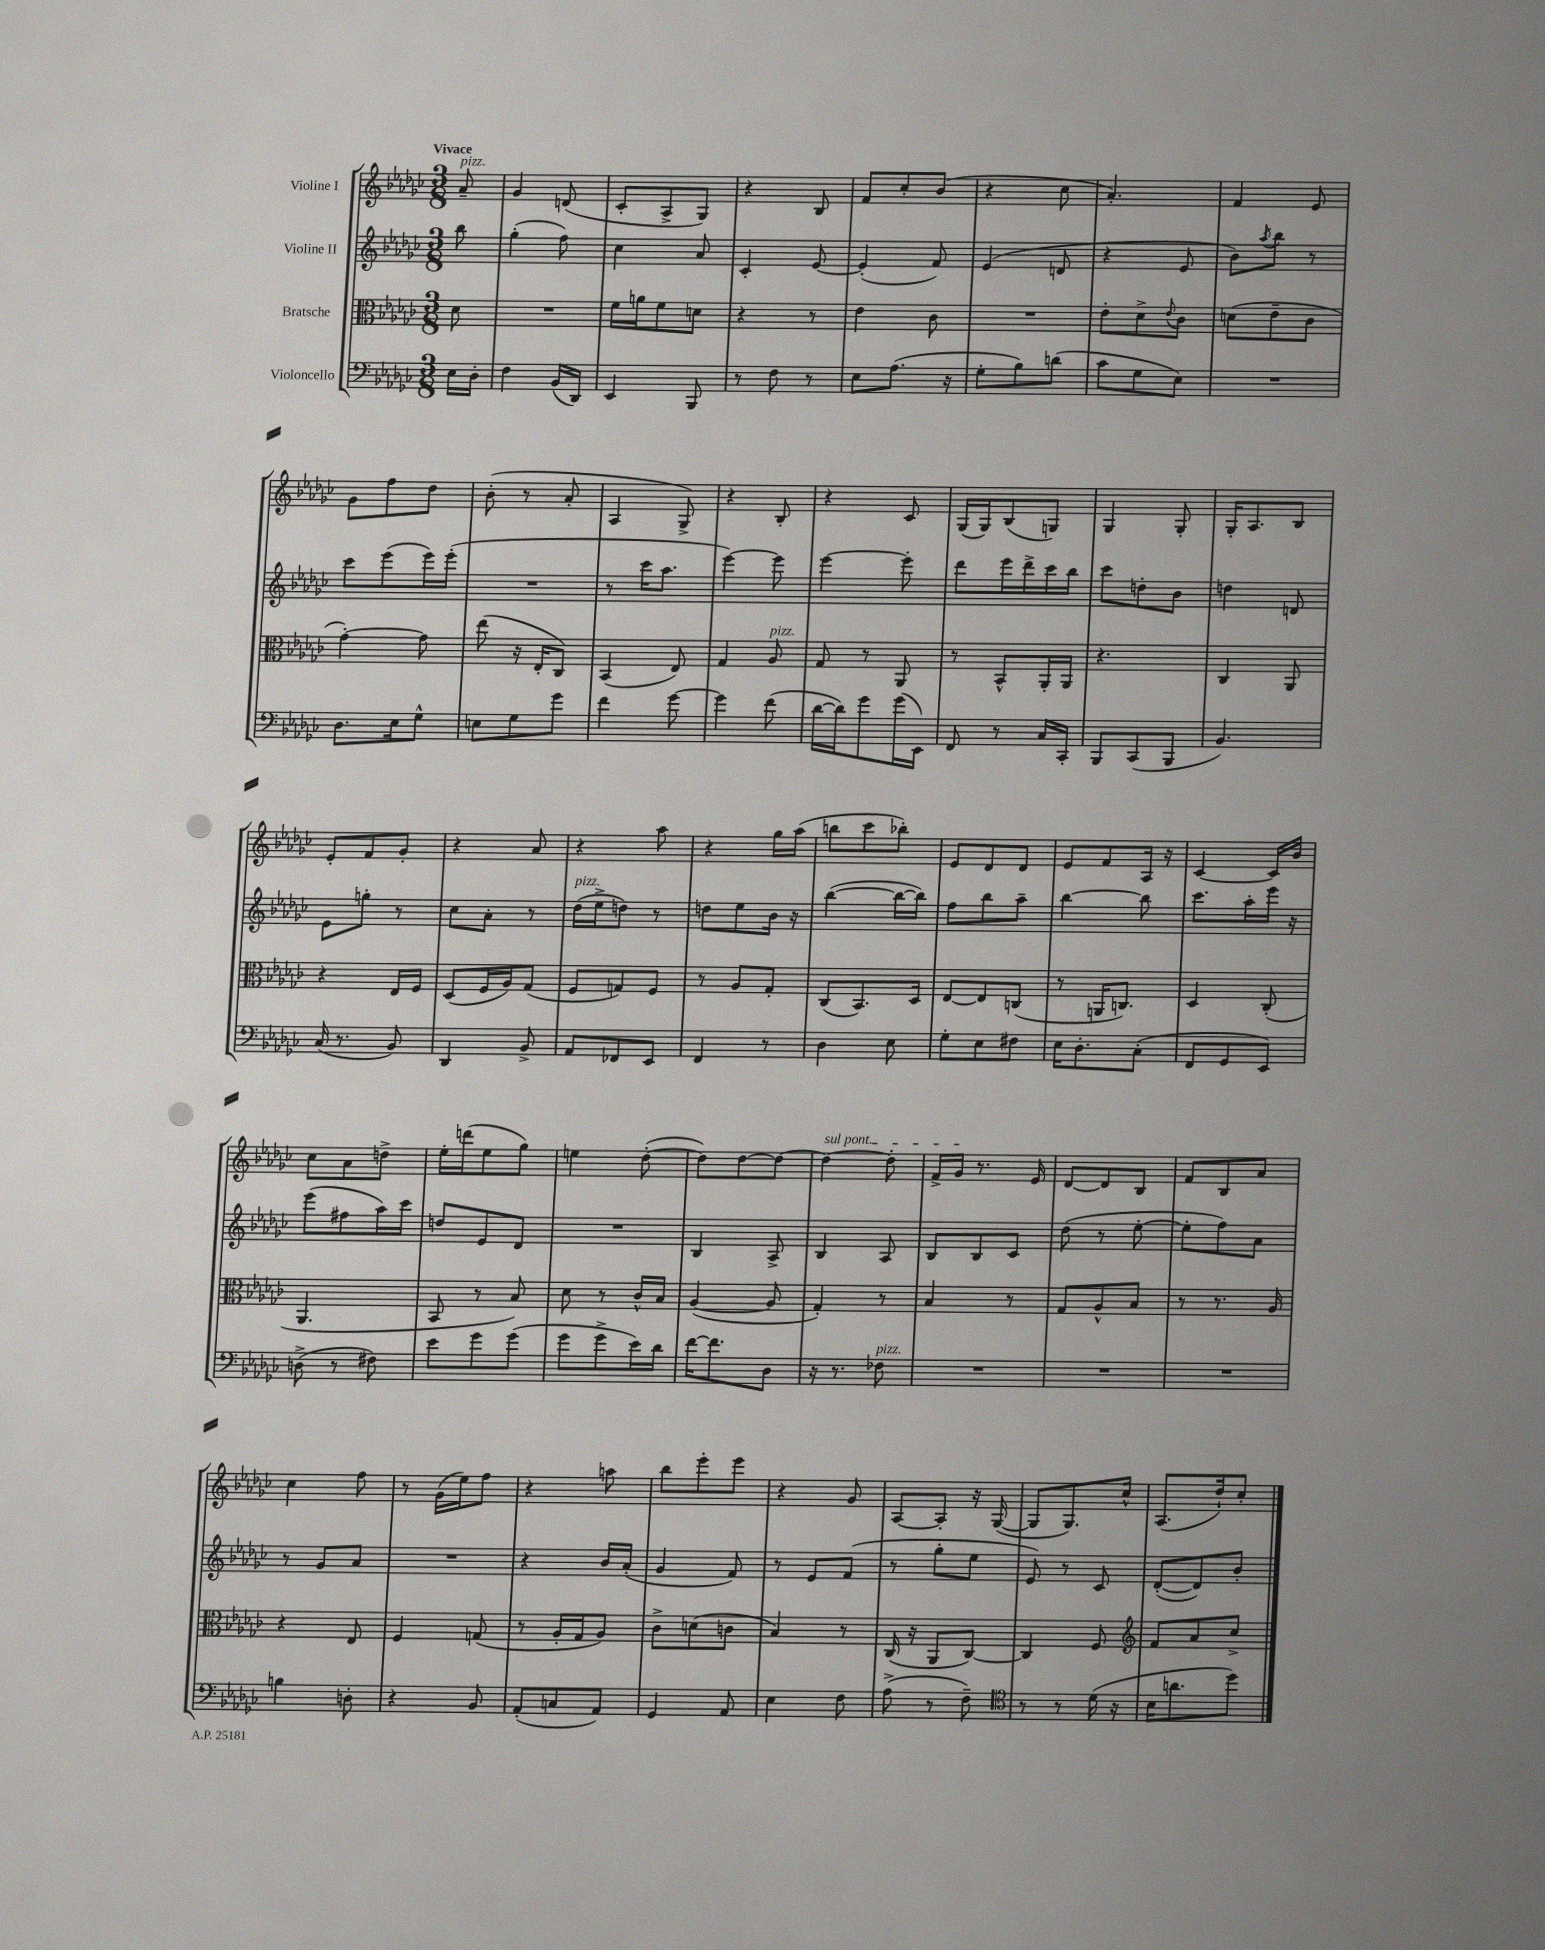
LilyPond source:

<<
\new StaffGroup <<
\new Staff = "s0" \with { instrumentName = "Violine I" } {
    \clef treble \key ges \major \numericTimeSignature \time 3/8 \partial 8 \tempo "Vivace"
    aes'8--^\markup { \italic "pizz." } |
    ges'4 d'8( |
    ces'8-. aes8-> ges8) |
    r4 bes8 |
    f'8 ces''8-. bes'8( |
    r4 ces''8 |
    aes'4.-.) |
    f'4 ees'8 |
    ges'8 f''8 des''8 |
    bes'8-.( r8 aes'8-. |
    aes4 ges8->) |
    r4 bes8-. |
    r4 ces'8 |
    ges16( ges16) bes8( g8) |
    ges4 ges8-. |
    ges16-. aes8. bes8 |
    ees'8-. f'8 ges'8-. |
    r4 aes'8 |
    r4 aes''8 |
    r4 ges''16 aes''16( |
    b''8 ces'''8 bes''8-.) |
    ees'8 des'8 des'8 |
    ees'8 f'8 aes16 r16 |
    ces'4~ ces'16 bes'16 |
    ces''8 aes'8 d''8-> |
    ees''16-. d'''16( ees''8 ges''8) |
    e''4 des''8~-.( |
    des''8) des''8~ des''8~ |
    \once \override TextSpanner.bound-details.left.text = \markup { \italic "sul pont." } des''4~\startTextSpan des''8-. |
    f'16-> ges'16\stopTextSpan r8. ees'16 |
    des'8~ des'8 bes8 |
    f'8 bes8 aes'8 |
    ces''4 f''8 |
    r8 ges'16( ees''16) f''8 |
    r4 a''8 |
    bes''8 ees'''8-. ees'''8 |
    r4 ges'8 |
    aes8~ aes8-. r16 ges16~( |
    ges8 ges8.) ces''16-^ |
    aes8.( des''16-!) ces''8-. \bar "|." |
}
\new Staff = "s1" \with { instrumentName = "Violine II" } {
    \clef treble \key ges \major \numericTimeSignature \time 3/8 \partial 8
    bes''8 |
    ges''4-.( f''8) |
    ces''4 aes'8 |
    ces'4-. ees'8~ |
    ees'4-.( f'8) |
    ees'4( d'8 |
    r4 ees'8 |
    bes'8) \acciaccatura { aes''8 } bes''8 r8 |
    ces'''8 ees'''8( ees'''16) ees'''16-.( |
    R4. |
    r8 ces'''16 aes''8. |
    ees'''4~) ees'''8 |
    ees'''4~ ees'''8-. |
    des'''8 ees'''16 des'''16-> ces'''16 bes''16 |
    ces'''8 d''8-. bes'8 |
    d''4 d'8 |
    ees'8 g''8-. r8 |
    ces''8 aes'8-. r8 |
    des''16^\markup { \italic "pizz." }( ees''16-> d''8) r8 |
    d''8 ees''8 bes'16 r16 |
    bes''4~( bes''16~ bes''16) |
    f''8 bes''8 aes''8-- |
    bes''4~ bes''8 |
    ces'''8. aes''16-. ees'''16 r16 |
    ees'''8( fis''8 aes''16) ces'''16 |
    d''8 ees'8 des'8 |
    R4. |
    bes4 aes8-> |
    bes4 aes8 |
    bes8 bes8 ces'8 |
    des''8( r8 ees''8~-. |
    ees''8-. f''8) aes'8 |
    r8 ges'8 aes'8 |
    R4. |
    r4 bes'16 aes'16-.( |
    ges'4 f'8) |
    r8 ees'8 f'8( |
    r8 ges''8-. ees''8 |
    ees'8) r8 ces'8 |
    des'8~-.( des'8) bes'8-. \bar "|." |
}
\new Staff = "s2" \with { instrumentName = "Bratsche" } {
    \clef alto \key ges \major \numericTimeSignature \time 3/8 \partial 8
    des'8 |
    R4. |
    f'16 a'16 f'8 d'8 |
    r4 r8 |
    ees'4 ces'8 |
    R4. |
    ees'8-. des'8-> \appoggiatura { ees'8 } ces'8 |
    d'8( ees'8-- ces'8 |
    ges'4~-.) ges'8 |
    ees''8( r16 ees16-. ces8) |
    bes,4( ees8) |
    ges4 aes8^\markup { \italic "pizz." } |
    ges8 r8 aes,8 |
    r8 bes,8-^ aes,16-. aes,16 |
    r4. |
    ces4 aes,8 |
    r4 ees16 f16 |
    des8( f16 aes16) ges8( |
    f8 g8) f8 |
    r8 aes8 ges8-. |
    ces8( bes,8.) des16 |
    ees8~ ees8 c8( |
    r8 a,16 c8.) |
    des4 ces8-.( |
    aes,4. |
    bes,8 r8 bes8) |
    des'8 r8 ces'16-^ bes16 |
    aes4~( aes8 |
    ges4-.) r8 |
    bes4 r8 |
    ges8 aes8-^ bes8 |
    r8 r8. aes16 |
    r4 ees8 |
    f4 g8( |
    r8 aes16-. ges16 aes8) |
    ces'8-> d'8( c'8 |
    bes4) r8 |
    ces16( r16 aes,8 ces8~) |
    ces4 f8 |
    \clef treble f'8 aes'8 ces''8-> \bar "|." |
}
\new Staff = "s3" \with { instrumentName = "Violoncello" } {
    \clef bass \key ges \major \numericTimeSignature \time 3/8 \partial 8
    ees16 des16-. |
    f4 bes,16( des,16) |
    ees,4 bes,,8 |
    r8 f8 r8 |
    ees8 aes8.( r16 |
    ges8-. bes8) d'8( |
    ces'8 ges8 ees8) |
    R4. |
    des8. ees16 ges8-^ |
    e8 ges8 ges'8 |
    f'4 ges'8~ |
    ges'4 f'8( |
    des'16~ des'16) ges'8 ges'16( ees,16) |
    f,8 r8 ces16 ces,16-. |
    bes,,8 ces,8( bes,,8 |
    bes,4.) |
    ces16( r8. bes,8) |
    des,4 bes,8-> |
    aes,8 fes,8 ees,8 |
    f,4 r8 |
    des4 ees8 |
    ges8-. ees8 fis8 |
    ees16 des8.-. ces8-.( |
    f,8 ges,8 ees,8) |
    d8->( r8 fis8) |
    ees'8 ges'8 ges'8( |
    ges'8 ges'8-> ees'16) des'16 |
    f'16~ f'8. des8 |
    r16 r8. fes8^\markup { \italic "pizz." } |
    R4. |
    R4. |
    R4. |
    b4 d8-. |
    r4 bes,8 |
    aes,8-.( c8 aes,8) |
    ges,4 aes,8 |
    ees4 f8 |
    aes8->( r8 f8--) |
    \clef tenor r8 r8 des'16( r16 |
    bes16 a'8. des''8) \bar "|." |
}
>>
>>
\layout { \context { \Score \remove "Bar_number_engraver" } }
